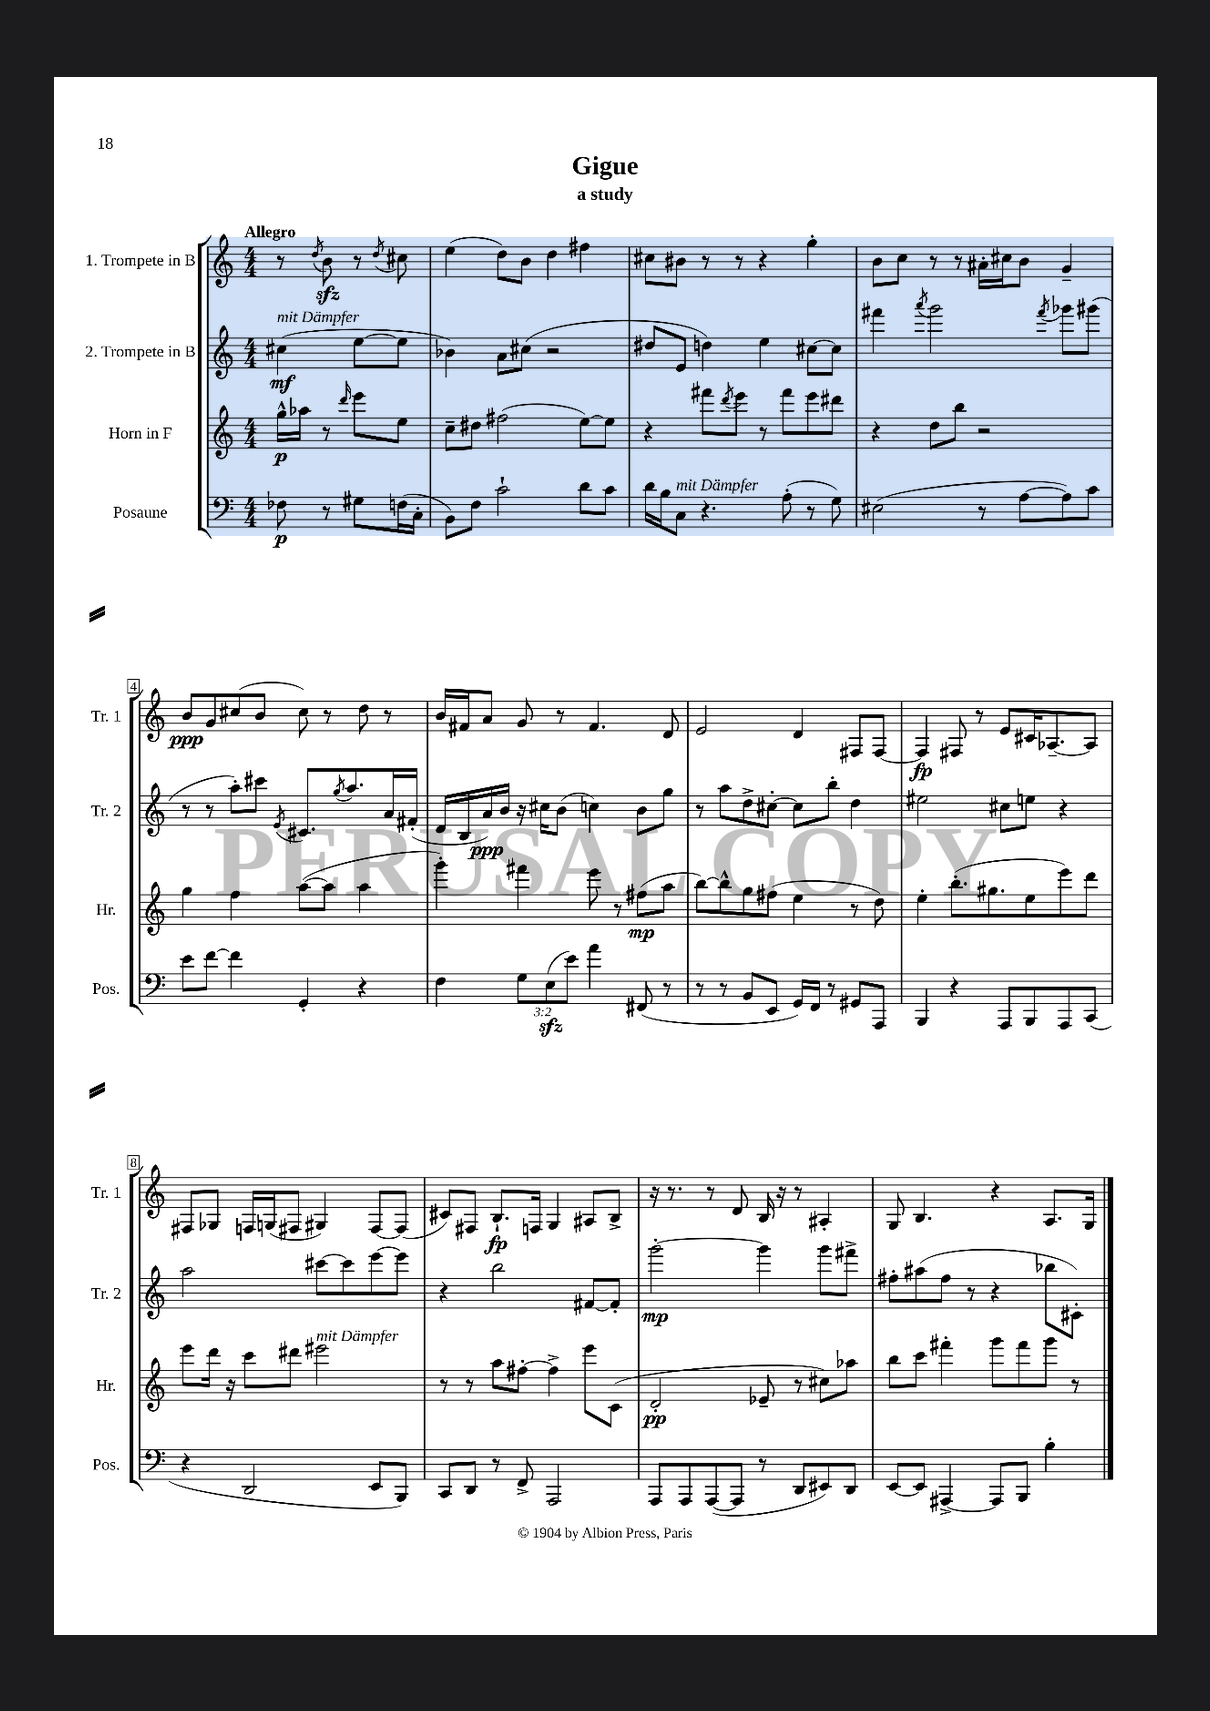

**kern	**kern	**kern	**kern
*staff4	*staff3	*staff2	*staff1
*clefF4	*clefG2	*clefG2	*clefG2
*k[]	*k[]	*k[]	*k[]
*M4/4	*M4/4	*M4/4	*M4/4
8F-\	16gg^^\LL	(4cc#\	8r
.	16aa-\JJ	.	.
.	.	.	8qdd/
8r	8r	.	8b\
.	16qqddd/	.	.
8G#\L	8eee\L	[8ee\L	8r
.	.	.	8qdd/
(16F\L	8ee\J	8ee\]J	8cc#\
16C'\JJ	.	.	.
=	=	=	=
8BB\L)	8cc~\L	4b-\)	(4ee\
8F\J	8dd#\J	.	.
2c`\	(2ff#\	8a\L	8dd\L)
.	.	(8cc#\J	8b\J
.	.	2r	4dd\
8d\L	[8ee\L)	.	4ff#\
8c\J	8ee\]J	.	.
=	=	=	=
16d\LL	4r	8dd#/L	8cc#\L
16B\J	.	.	.
8C\J	.	8e/J	8b#\J
4.r	8fff#\L	4dd\)	8r
.	8qddd/	.	.
.	8eee\J	.	8r
.	8r	4ee\	4r
(8A'\	8fff#\L	.	.
8r	8eee\	[8cc#\L	4gg'\
8G\)	8ddd#\J	8cc#\]J	.
=	=	=	=
(2E#\	4r	4fff#\	8b\L
.	.	.	8cc\J
.	.	8qaaa/	.
.	8dd\L	2ggg\	8r
.	8bb\J	.	8r
8r	2r	.	16a#'\LL
.	.	.	16cc#\J
[8A\L	.	.	8b\J
.	.	8qfff#/	.
8A\])	.	8ggg-\L	4g~/
8c\J	.	(8ggg#\J	.
=	=	=	=
8e\L	4gg\	8r	8b/L
[8f\J	.	8r	8g/
4f\]	4ff\	8aa'\L)	(8cc#/
.	.	8ccc#\J	8b/J
.	.	8qe/	.
4GG'/	([8aa\L	8.c#/L	8cc#\)
.	8aa\]J	.	8r
.	.	8qgg/	.
.	.	8.aa/	.
4r	4aa\	.	8dd\
.	.	16a/L	8r
.	.	(16f#'/JJ	.
=	=	=	=
4F\	4ggg'\)	16d/LL	16b/LL
.	.	16B/	16f#/J
.	.	16a/)	8a/J
.	.	16b/JJ	.
12G\L	4fff#\	16r	8g/
.	.	16cc#\LK	.
(12E\	.	.	.
.	.	(8b\J	8r
12e\J)	.	.	.
4a\	8eee\	4cc\)	4.f#/
.	8r	.	.
(8FF#/	(8ff#\L	8b\L	.
8r	8aa\J	8gg\J	8d/
=	=	=	=
8r	[8bb\L)	8r	2e/
8r	8bb^^\]	8aa\L	.
8BB/L	8gg\	8dd^\	.
8EE/J	(8ff#\J	[8cc#'\J	.
16GG/LL)	4ee\	8cc#\]L	4d/
16FF/JJ	.	.	.
8r	.	8bb'\J	.
8GG#/L	8r	4dd\	8F#/L
8AAA/J	8dd\)	.	[8F#/J
=	=	=	=
4BBB/	4ee'\	2ee#\	4F#/]
4r	(8.bb'\L	.	8F#/
.	.	.	8r
.	8.gg#\	.	.
8AAA/L	.	8cc#\L	8e/L
8BBB/	8ee\	8ee\J	16c#/K
.	.	.	[8.A-~/
8AAA/	8eee\)	4r	.
(8CC/J	8ddd\J	.	8A-/]J
=	=	=	=
4r	8eee\L	2aa\	8F#/L
.	16ddd\Jk	.	8G-/J
.	16r	.	.
2DD/	8ccc\L	.	16F/LL
.	.	.	(16G/J
.	8ddd#\J	.	8F#/J
.	2eee#\	[8ccc#\L	4G#/)
.	.	8ccc#\]	.
8EE/L	.	[8eee\	[8F#/L
8BBB/J)	.	8eee\]J	(8F#/]J
=	=	=	=
8CC/L	8r	4r	8c#/L)
8DD/J	8r	.	8F#/J
8r	8aa\L	2bb\	8.B`/L
8FF^/	[8ff#'\J	.	.
.	.	.	16F/Jk
2AAA/	4ff#^\]	.	4G/
.	8eee\L	[8f#/L	8A#/L
.	(8c\J	8f#'/]J	8B^/J
=	=	=	=
8AAA/L	2d'/	[2ggg'\	16r
.	.	.	8.r
8AAA/	.	.	.
([8AAA/	.	.	8r
8AAA/]J	.	.	8d/
8r	8e-~/	4ggg\]	16B/
.	.	.	16r
8DD/L	8r	.	8r
8EE#/)	8cc#\L)	8ggg\L	4A#'/
8DD/J	8aa-\J	8fff#^\J	.
=	=	=	=
[8EE/L	8bb\L	8ff#'\L	8G/
8EE/]J	8ccc\J	(8aa#\	4.B/
[4AAA#^/	4fff#'\	8ff#\J	.
.	.	8r	.
8AAA#/]L	8ggg\L	4r	4r
8BBB/J	8fff#\	.	.
4B'\	8ggg\J	8bb-\L	8.A/L
.	8r	8c#'\J)	.
.	.	.	16G/Jk
==	==	==	==
*-	*-	*-	*-
